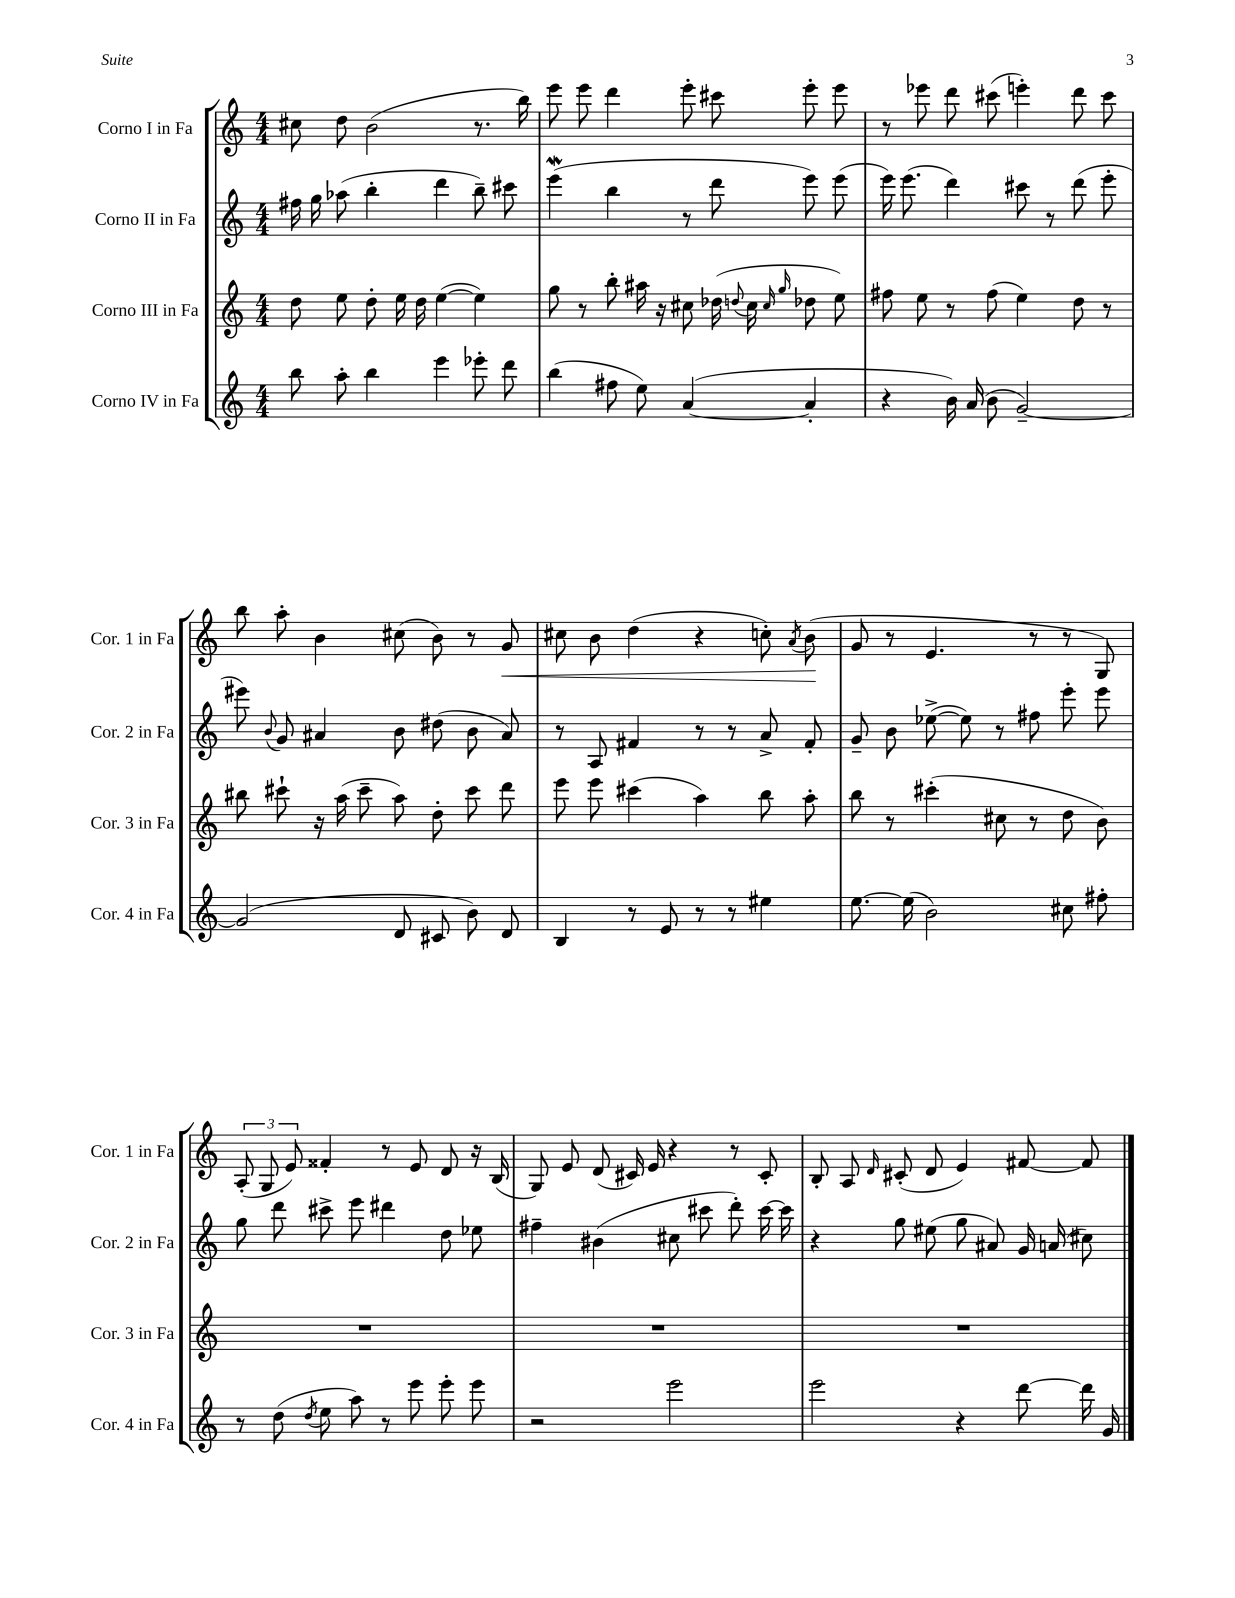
<<
\new StaffGroup <<
\new Staff = "s0" \with { instrumentName = "Corno I in Fa" shortInstrumentName = "Cor. 1 in Fa" } {
    \clef treble \key c \major \numericTimeSignature \time 4/4
    \autoBeamOff cis''8 d''8 b'2( r8. b''16) |
    e'''8 e'''8 d'''4 e'''8-. cis'''8 e'''8-. e'''8 |
    r8 ees'''8 d'''8 cis'''8( e'''4-.) d'''8 cis'''8 |
    b''8 a''8-. b'4 cis''8( b'8) r8 g'8\< |
    cis''8 b'8 d''4( r4 c''8-.) \acciaccatura { a'8 } b'8\!( |
    g'8 r8 e'4. r8 r8 g8) |
    \tuplet 3/2 { a8-.( g8 e'8) } fisis'4-. r8 e'8 d'8 r16 b16( |
    g8) e'8 d'8( cis'16) e'16 r4 r8 cis'8-. |
    b8-. a8 \grace { d'16 } cis'8-.( d'8 e'4) fis'8~ fis'8 \bar "|." |
}
\new Staff = "s1" \with { instrumentName = "Corno II in Fa" shortInstrumentName = "Cor. 2 in Fa" } {
    \clef treble \key c \major \numericTimeSignature \time 4/4
    \autoBeamOff fis''16 g''16 aes''8( b''4-. d'''4 b''8--) cis'''8 |
    e'''4\mordent( b''4 r8 d'''8 e'''8) e'''8( |
    e'''16) e'''8.( d'''4) cis'''8 r8 d'''8( e'''8-. |
    eis'''8) \appoggiatura { b'8 } g'8 ais'4 b'8 dis''8( b'8 ais'8) |
    r8 a8 fis'4 r8 r8 a'8-> fis'8-. |
    g'8-- b'8 ees''8~->( ees''8) r8 fis''8 e'''8-. e'''8 |
    g''8 d'''8 cis'''8-> e'''8 dis'''4 d''8 ees''8 |
    fis''4-- bis'4( cis''8 cis'''8 d'''8-.) cis'''16~ cis'''16 |
    r4 g''8 eis''8( g''8 ais'8) g'16 a'16( cis''8) \bar "|." |
}
\new Staff = "s2" \with { instrumentName = "Corno III in Fa" shortInstrumentName = "Cor. 3 in Fa" } {
    \clef treble \key c \major \numericTimeSignature \time 4/4
    \autoBeamOff d''8 e''8 d''8-. e''16 d''16 e''4~( e''4) |
    g''8 r8 b''8-. ais''16 r16 cis''8 des''16( \appoggiatura { d''8 } cis''16 \grace { cis''16 g''16 } des''8 e''8) |
    fis''8 e''8 r8 fis''8( e''4) d''8 r8 |
    bis''8 cis'''8-! r16 a''16( cis'''8-- a''8) d''8-. cis'''8 d'''8 |
    e'''8 e'''8 cis'''4( a''4) b''8 a''8-. |
    b''8 r8 cis'''4-.( cis''8 r8 d''8 b'8) |
    R1 |
    R1 |
    R1 \bar "|." |
}
\new Staff = "s3" \with { instrumentName = "Corno IV in Fa" shortInstrumentName = "Cor. 4 in Fa" } {
    \clef treble \key c \major \numericTimeSignature \time 4/4
    \autoBeamOff b''8 a''8-. b''4 e'''4 ees'''8-. d'''8 |
    b''4( fis''8 e''8) a'4~( a'4-. |
    r4 b'16) a'16( b'8 g'2~--) |
    g'2( d'8 cis'8 b'8) d'8 |
    b4 r8 e'8 r8 r8 eis''4 |
    e''8.~ e''16( b'2) cis''8 fis''8-. |
    r8 d''8( \acciaccatura { d''8 } e''8 a''8) r8 e'''8 e'''8-. e'''8 |
    r2 e'''2 |
    e'''2 r4 d'''8~ d'''16 g'16 \bar "|." |
}
>>
>>
\layout { \context { \Score \remove "Bar_number_engraver" } }
